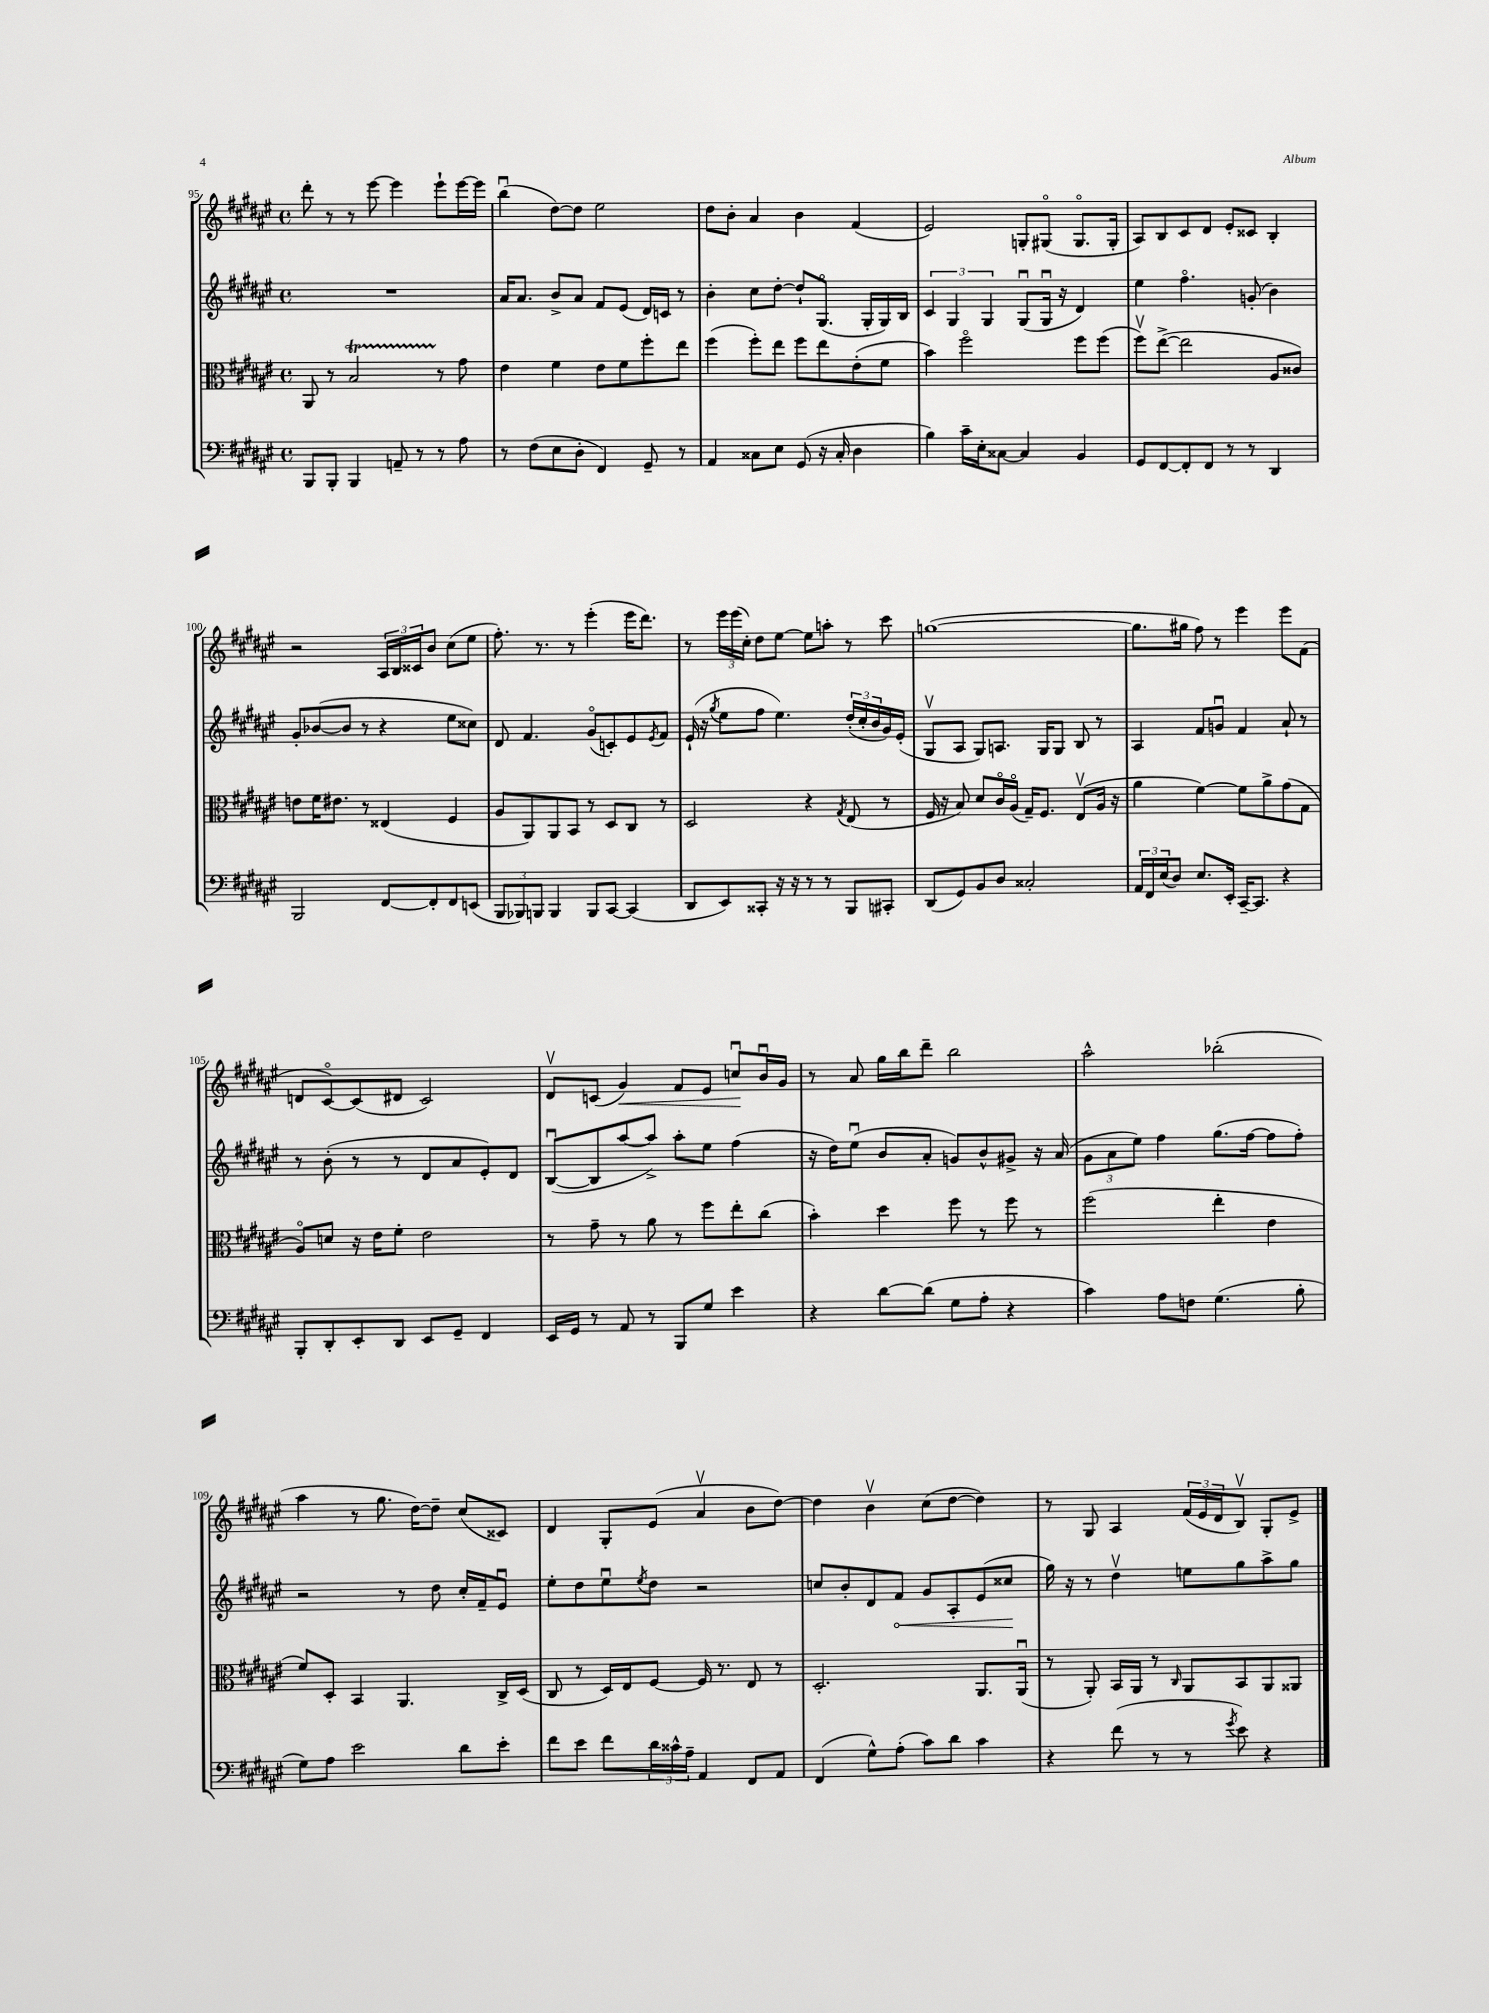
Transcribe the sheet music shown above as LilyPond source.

<<
\new StaffGroup <<
\new Staff = "s0" {
    \clef treble \key fis \major \defaultTimeSignature \time 4/4
    dis'''8-. r8 r8 eis'''8~ eis'''4 eis'''8-! eis'''16~ eis'''16 |
    b''4\downbow( dis''8~) dis''8 eis''2 |
    dis''8 b'8-. ais'4 b'4 fis'4( |
    eis'2) g8-. gis8\flageolet( gis8.\flageolet gis16-. |
    ais8) b8 cis'8 dis'8 eis'8-. cisis'8 b4-. |
    r2 \tuplet 3/2 { ais16 b16 cisis'16 } b'8 cis''8( eis''8 |
    fis''8.-.) r8. r8 eis'''4-.( eis'''16 dis'''8.) |
    r8 \tuplet 3/2 { eis'''16 eis'''16( cis''16-.) } dis''8 eis''8~ eis''8 a''8-. r8 cis'''8 |
    g''1~( |
    g''8. gis''16 fis''8) r8 eis'''4 eis'''8 fis'8( |
    d'8 cis'8~\flageolet) cis'8( dis'8 cis'2) |
    dis'8\upbow c'8( gis'4\<) fis'8 eis'8 c''8\downbow\! b'16\downbow gis'16 |
    r8 ais'8 gis''16 b''16 dis'''8-- b''2 |
    ais''2-^ bes''2-.( |
    ais''4 r8 gis''8. dis''16~) dis''8-- cis''8( cisis'8) |
    dis'4 gis8-. eis'8( ais'4\upbow b'8 dis''8~) |
    dis''4 b'4\upbow cis''8( dis''8~ dis''4) |
    r8 gis8 ais4 \tuplet 3/2 { fis'16( eis'16 dis'16 } b8\upbow) gis8-. eis'8-> \bar "|." |
}
\new Staff = "s1" {
    \clef treble \key fis \major \defaultTimeSignature \time 4/4
    R1 |
    ais'16 ais'8. b'8-> ais'8 fis'8 eis'8( dis'16) c'16 r8 |
    b'4-. cis''8 dis''8~-. dis''8-! gis8.\flageolet( gis16-. gis16) b16 |
    \tuplet 3/2 { cis'4 gis4 gis4 } gis8\downbow( gis16\downbow r16 dis'4) |
    eis''4 fis''4.\flageolet g'8-.( b'4) |
    gis'8-. bes'8~( bes'8 r8 r4 eis''8 cisis''8) |
    dis'8 fis'4. gis'8\flageolet( c'8-.) eis'8 \acciaccatura { eis'8 } fis'8 |
    eis'16-!( r16 \acciaccatura { gis''8 } eis''8 fis''8 eis''4.) \tuplet 3/2 { dis''16-.( cis''16-. b'16 } gis'16) eis'16-.( |
    gis8\upbow ais8 gis8) a8. gis16 gis8 b8 r8 |
    ais4 fis'8 g'8\downbow fis'4 ais'8-! r8 |
    r8 b'8-.( r8 r8 dis'8 ais'8 eis'8-.) dis'8 |
    b8~\downbow( b8 ais''8~ ais''8->) ais''8-. eis''8 fis''4( |
    r16 dis''16) eis''8\downbow( b'8 ais'8-. g'8) b'8-^ gis'8-> r16 ais'16( |
    \tuplet 3/2 { gis'8 ais'8 eis''8) } fis''4 gis''8.( fis''16~ fis''8 fis''8-.) |
    r2 r8 dis''8 cis''16-. fis'16-- eis'8\downbow |
    eis''8-. dis''8 eis''8\downbow \acciaccatura { eis''8 } dis''8 r2 |
    c''8 b'8-. dis'8 \once \override Hairpin.circled-tip = ##t fis'8\< gis'8 ais8-. eis'8( cisis''8\! |
    gis''16) r16 r8 dis''4\upbow e''8 gis''8 ais''8-> gis''8 \bar "|." |
}
\new Staff = "s2" {
    \clef alto \key fis \major \defaultTimeSignature \time 4/4
    ais,8 r8 b2\startTrillSpan r8\stopTrillSpan gis'8 |
    eis'4 fis'4 eis'8 fis'8 fis''8-. eis''8 |
    fis''4( fis''8-.) eis''8 fis''8 eis''8 eis'8-.( fis'8 |
    b'4) fis''2\flageolet fis''8 fis''8( |
    fis''8\upbow) eis''8~->( eis''2 ais8 cisis'8) |
    e'8 fis'16 eis'8. r8 eisis4( fis4 |
    ais8 ais,8) ais,8 b,8 r8 dis8 cis8 r8 |
    dis2 r4 \acciaccatura { gis8 } eis8( r8 |
    fis16 r16 b8) dis'8 cis'16\flageolet ais16\flageolet( gis16--) fis8. eis8\upbow( ais16 r16 |
    ais'4 fis'4~) fis'8 ais'8-> gis'8( gis8 |
    ais8\flageolet) d'8 r16 eis'16 fis'8-. eis'2 |
    r8 gis'8-- r8 ais'8 r8 fis''8 eis''8-. cis''8( |
    b'4-.) dis''4 fis''8 r8 fis''8 r8 |
    fis''2( eis''4-. eis'4 |
    fis'8) dis8-. b,4 ais,4. cis16-> dis16( |
    cis8 r8 dis16) eis16 fis8~ fis16 r8. eis8 r8 |
    dis2.-. ais,8. ais,16\downbow( |
    r8 ais,8-.) b,16 ais,16 r8 \grace { cis16 } ais,8 b,8 ais,8 aisis,8 \bar "|." |
}
\new Staff = "s3" {
    \clef bass \key fis \major \defaultTimeSignature \time 4/4
    b,,8 b,,8-. b,,4 a,8-- r8 r8 ais8 |
    r8 fis8( eis8 dis8-. fis,4) gis,8-- r8 |
    ais,4 cisis8 eis8 gis,8( r16 cisis16-. dis4 |
    b4) cis'16-- eis16-. cisis8~ cisis4 b,4 |
    gis,8 fis,8~ fis,8-. fis,8 r8 r8 dis,4 |
    b,,2 fis,8~ fis,8-. fis,8 e,8( |
    \tuplet 3/2 { b,,8 bes,,8) b,,8 } b,,4 b,,8 cis,8~ cis,4( |
    dis,8 eis,8) cisis,8-. r16 r16 r8 r8 b,,8 cis,8-. |
    dis,8( gis,8) b,8 dis8 cisis2-. |
    \tuplet 3/2 { ais,16 fis,16 eis16( } dis8) eis8. eis,16-. cis,16~-- cis,8. r4 |
    b,,8-. dis,8-. eis,8-. dis,8 eis,8 gis,8-- fis,4 |
    eis,16 gis,16 r8 ais,8 r8 b,,8 gis8 eis'4 |
    r4 dis'8~ dis'8( gis8 ais8-. r4 |
    cis'4) ais8 f8 gis4.( b8-. |
    gis8) ais8 eis'2 dis'8 eis'8-. |
    fis'8 eis'8 fis'8 \tuplet 3/2 { dis'16 cisis'16-^ ais16-- } ais,4 fis,8 ais,8 |
    fis,4( gis8-^) ais8-.( cis'8) dis'8 cis'4 |
    r4 fis'8( r8 r8 \acciaccatura { gis'8 } eis'8) r4 \bar "|." |
}
>>
>>
\layout { \context { \Score currentBarNumber = #95 } }
